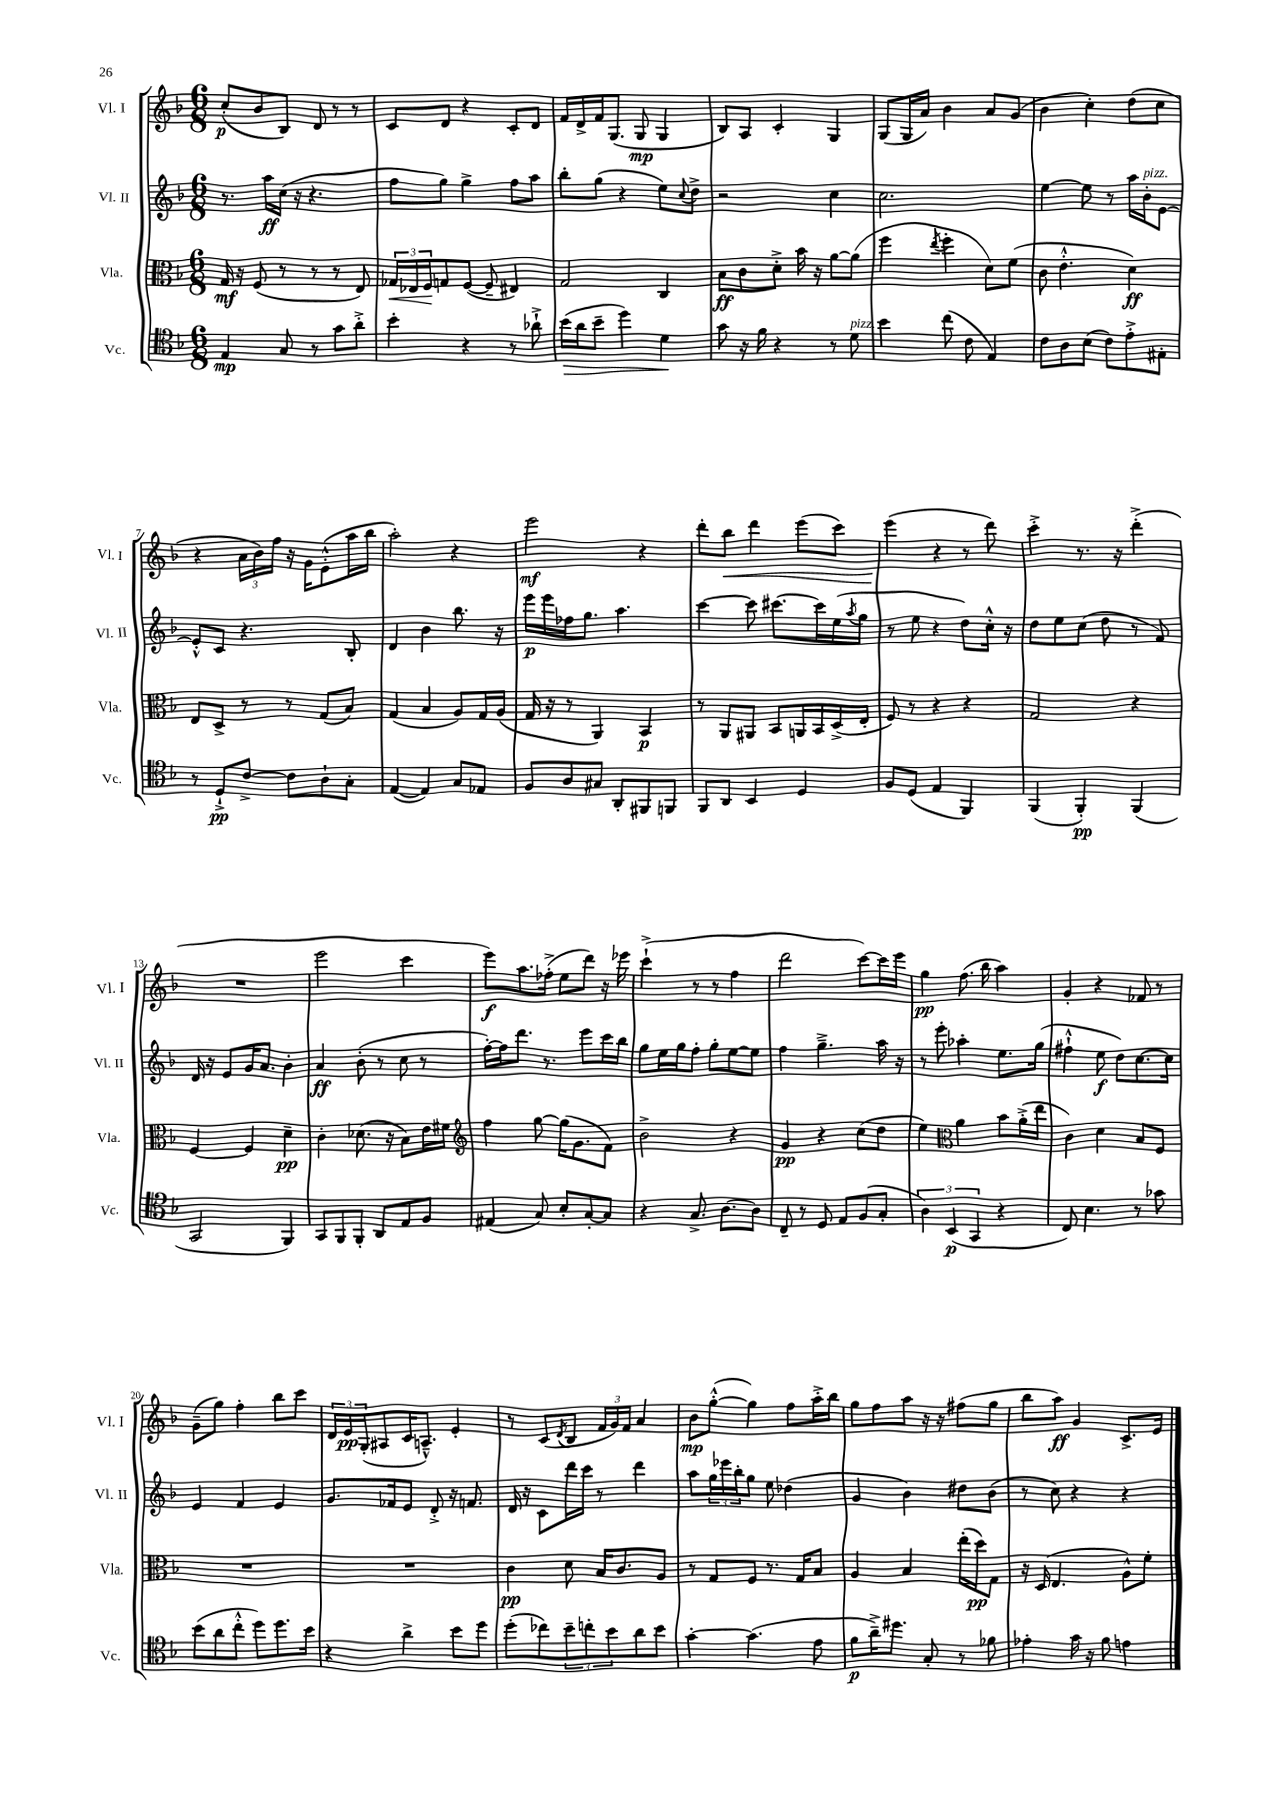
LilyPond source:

<<
\new StaffGroup <<
\new Staff = "s0" \with { instrumentName = "Vl. I" shortInstrumentName = "Vl. I" } {
    \clef treble \key f \major \numericTimeSignature \time 6/8
    c''8-.\p( bes'8 bes8) d'8 r8 r8 |
    c'8 d'8 r4 c'8-. d'8 |
    f'16 d'16-> f'16 g8.( g8\mp g4 |
    bes8) a8 c'4-. g4 |
    g8( g16 a'16) bes'4 a'8 g'8( |
    bes'4 c''4-.) d''8( c''8 |
    r4 \tuplet 3/2 { a'16 bes'16) f''16 } r16 g'16 e'8-.-^( a''16 bes''16 |
    a''2-.) r4 |
    e'''2\mf r4 |
    d'''8-. bes''8\< d'''4 e'''8( c'''8) |
    e'''4\!( r4 r8 d'''8) |
    c'''4-.-> r8. r16 d'''4-.->( |
    R2. |
    e'''2 c'''4 |
    e'''8\f) a''8. fes''16-.->( e''8 d'''8) r16 ees'''16 |
    c'''4-!->( r8 r8 f''4 |
    d'''2 c'''8~) c'''16 e'''16 |
    g''4\pp f''8.( bes''16 a''4) |
    g'4-. r4 fes'8 r8 |
    g'8--( g''8) f''4-. bes''8 c'''8 |
    \tuplet 3/2 { d'16 e'16\pp g16-.( } ais8 c'16 a8.---^) e'4-. |
    r8 c'8( \acciaccatura { d'8 } bes8 \tuplet 3/2 { f'16 g'16) f'16 } a'4 |
    bes'8\mp g''8~-.-^( g''4) f''8 a''16-.-> bes''16 |
    g''8 f''8 a''8 r16 r16 fis''8( g''8 |
    bes''8 a''8\ff) g'4 c'8.-> e'16 \bar "|." |
}
\new Staff = "s1" \with { instrumentName = "Vl. II" shortInstrumentName = "Vl. II" } {
    \clef treble \key f \major \numericTimeSignature \time 6/8
    r8. a''16\ff c''16( r16 r4. |
    f''8 g''8) g''4-> f''8 a''8 |
    bes''8-. g''8( r4 e''8) \appoggiatura { c''8 } d''8-> |
    r2 c''4 |
    c''2. |
    e''4~ e''8 r8 a''16 bes'16-.^\markup { \italic "pizz." } e'8~ |
    e'8-.-^ c'8 r4. bes8-. |
    d'4 bes'4 bes''8. r16 |
    e'''16\p e'''16 fes''16 g''8. a''4. |
    c'''4~ c'''8 cis'''8.~ cis'''16 e''16( \acciaccatura { a''8 } g''16 |
    r8 e''8 r4 d''8) c''16-.-^ r16 |
    d''8 e''8 c''8( d''8 r8 f'8) |
    d'16 r16 e'8 g'16 a'8. bes'4-. |
    a'4\ff bes'8-.( r8 c''8 r8 |
    f''16~-.) f''16 d'''8. r8. e'''8 c'''16 bes''16 |
    g''8 e''16 g''16 f''8-. g''8-. e''8~ e''8 |
    f''4 g''4.---> a''16 r16 |
    r8 e'''8-. aes''4-. e''8. g''16( |
    fis''4-!-^ e''8\f d''8) c''8.~ c''16 |
    e'4 f'4 e'4 |
    g'8. fes'16 e'8 d'8-.-> r16 f'8. |
    d'16 r16 c'8 d'''16 c'''16 r8 d'''4 |
    a''8 \tuplet 3/2 { g''16 ees'''16 bes''16-. } g''8 e''8 des''4( |
    g'4 bes'4) dis''8 bes'8( |
    r8 c''8) r4 r4 \bar "|." |
}
\new Staff = "s2" \with { instrumentName = "Vla." shortInstrumentName = "Vla." } {
    \clef alto \key f \major \numericTimeSignature \time 6/8
    g16\mf r16 f8( r8 r8 r8 e8) |
    \tuplet 3/2 { ges16\< ees16 f16\! } g8 f8~( f8-- eis4) |
    g2 c4 |
    bes8\ff c'8 d'8-.-> bes'16 r16 a'8~ a'8( |
    f''4 \acciaccatura { e''8 } f''4-. d'8) f'8( |
    c'8 e'4.-.-^ d'4\ff) |
    e8 d8-> r8 r8 g8( bes8) |
    g4( bes4 a8) g16 a16( |
    g16 r16 r8 a,4) bes,4\p |
    r8 a,8 ais,8 bes,8 a,16 bes,16 d16->( e16-. |
    f8) r8 r4 r4 |
    g2 r4 |
    f4~ f4 d'4--\pp |
    c'4-. des'8.( r16 bes8) e'16 fis'16 |
    \clef treble f''4 g''8~ g''16( g'8. f'8) |
    bes'2-> r4 |
    g'4\pp r4 c''8( d''8 |
    e''4) \clef alto a'4 bes'8 a'16-.->( e''16 |
    c'4) d'4 bes8 f8 |
    R2. |
    R2. |
    c'4\pp d'8 bes16 c'8. a8 |
    r8 g8 f8 r8. g16 bes8 |
    a4 bes4 e''16-.( d''16\pp) g8 |
    r16 d16( e4. a8-^) f'8-. \bar "|." |
}
\new Staff = "s3" \with { instrumentName = "Vc." shortInstrumentName = "Vc." } {
    \clef tenor \key f \major \numericTimeSignature \time 6/8
    e4\mp g8 r8 g'8 a'8-.-> |
    bes'4-. r4 r8 aes'8-!-> |
    bes'16\>( a'16 bes'8-- d''4) d'4\! |
    g'8 r16 f'16 r4 r8 d'8^\markup { \italic "pizz." } |
    bes'4 c''8( c'8 e4) |
    c'8 a8 bes8( c'8) e'8-.-> eis8-. |
    r8 d8-!->\pp c'8~-> c'8 a8-! g8-. |
    e4~( e4) g8 ees8 |
    f8 a8 gis8 a,8-. fis,8 f,8 |
    f,8 a,8 bes,4 d4 |
    f8 d8( e4 f,4) |
    f,4( f,4-.\pp) f,4( |
    g,2 f,4) |
    g,8 f,8 f,8-. a,8 e8 f8 |
    eis4( g8) bes8-. g8~-. g8 |
    r4 g8.-> a8.~ a8 |
    c8-- r8 d8 e8 f8( g8-. |
    \tuplet 3/2 { a4) bes,4\p( g,4 } r4 |
    c8) bes4. r8 ges'8 |
    bes'8( a'8 c''8-.-^ d''8) d''8. bes'16 |
    r4 a'4-> bes'8 d''8 |
    d''8-.( ces''8) \tuplet 3/2 { bes'8-- c''8-. bes'8 } a'8 bes'8 |
    g'4~-. g'4.( e'8 |
    f'8\p a'16--->) dis''8. g8-. r8 fes'8 |
    ees'4-. g'16 r16 f'8 e'4 \bar "|." |
}
>>
>>
